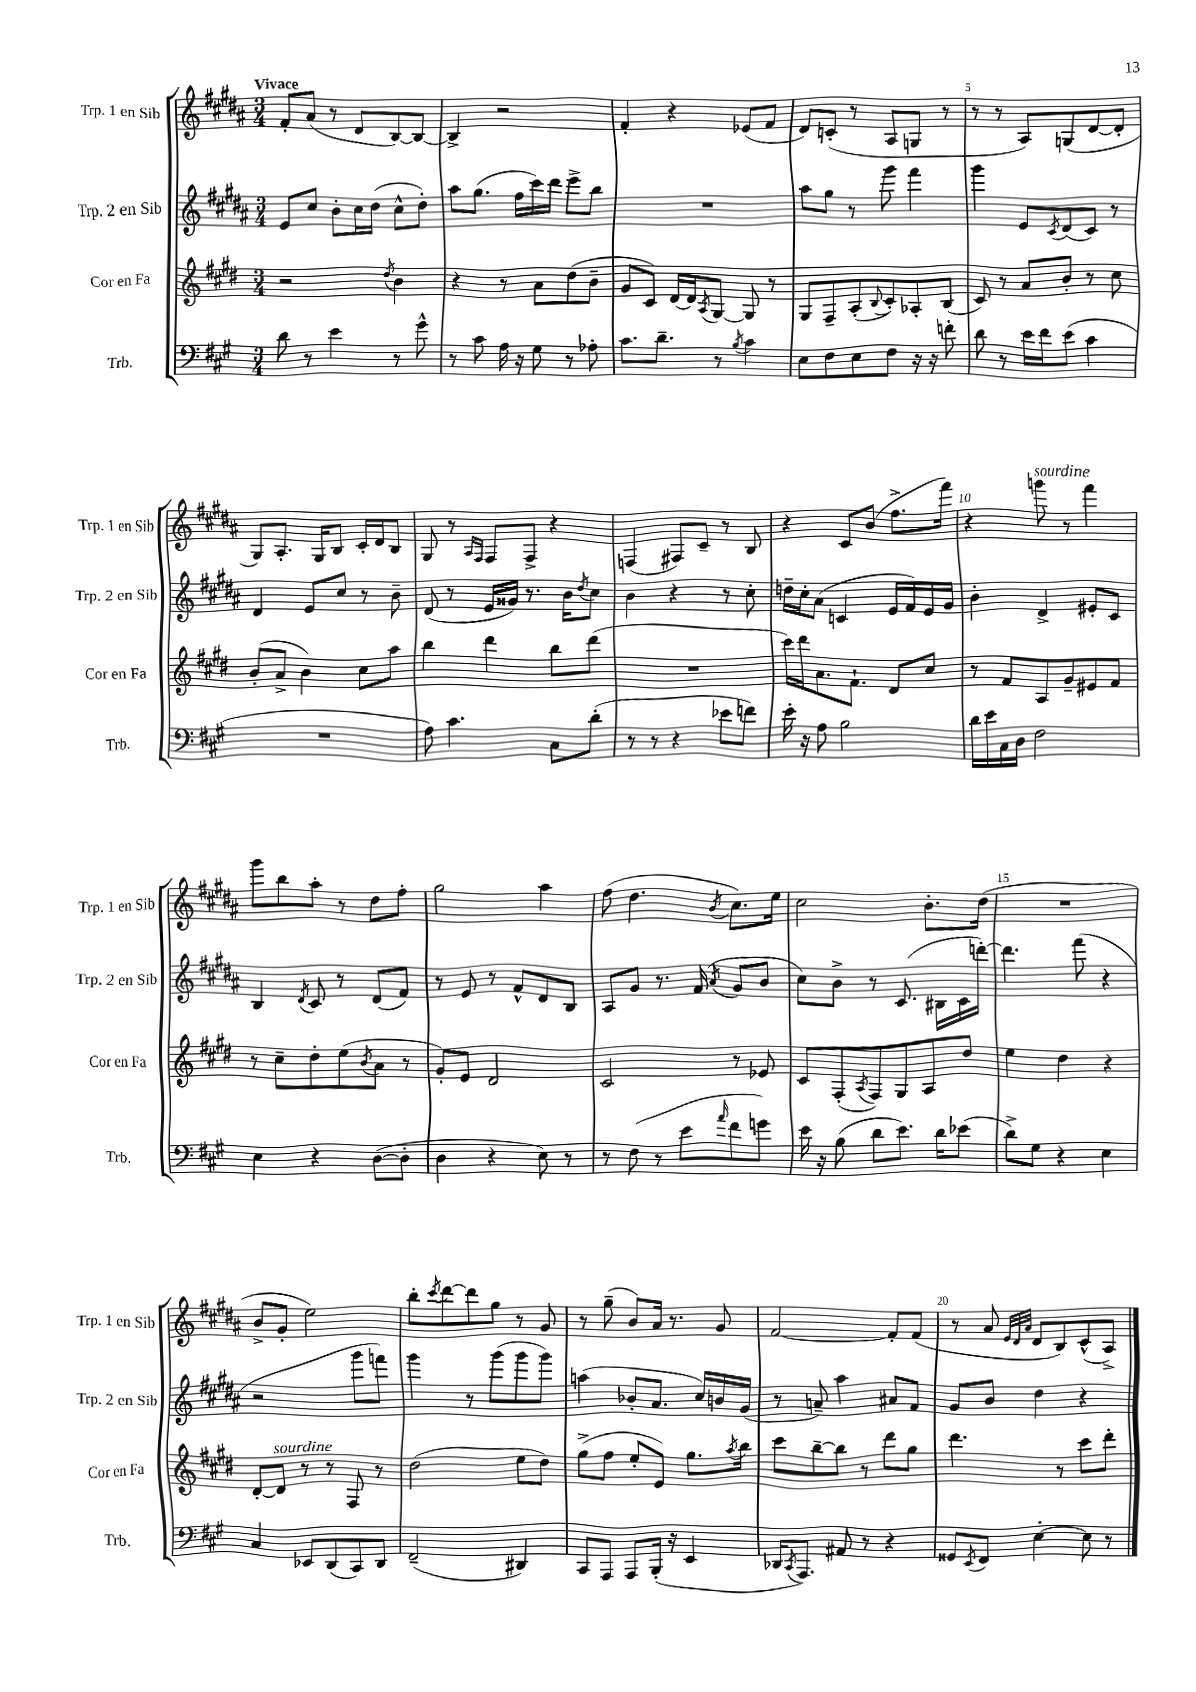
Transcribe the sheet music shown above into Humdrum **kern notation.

**kern	**kern	**kern	**kern
*staff4	*staff3	*staff2	*staff1
*clefF4	*clefG2	*clefG2	*clefG2
*k[f#c#g#]	*k[f#c#g#d#]	*k[f#c#g#d#a#]	*k[f#c#g#d#a#]
*M3/4	*M3/4	*M3/4	*M3/4
8d	2r	8e	8f#'
8r	.	8cc#	(8a#
4e	.	8b'	8r
.	.	16cc#	8d#
.	.	(16dd#	.
.	8qdd#	.	.
8r	4b	8cc#^^	[8B)
8g#^^	.	8dd#')	8B_
=	=	=	=
8r	4r	8aa#	4B^]
8c#	.	(8.gg#	.
16A	8r	.	2r
16r	.	16ff#	.
8G#	8a	16ccc#)	.
.	.	16ddd#	.
8r	(8dd#	8eee^	.
8A-'	8b~	8bb	.
=	=	=	=
8.c#	8g#	2.r	4f#'
.	8c#)	.	.
8.d~	.	.	.
.	[16d#	.	4r
.	16d#]	.	.
.	8qA	.	.
8r	[8G#	.	.
8qB	.	.	.
4c#	8G#]	.	(8e-
.	8r	.	8f#
=	=	=	=
8E	8G#	8aa#	8d#)
8F#	8F#~	8gg#	(8c'
8E	(8A'	8r	8r
.	8qqB	.	.
8F#	8c#')	8ggg#	8A#
16r	8A-'	4fff#	8G
16r	.	.	.
8f'	(8B	.	8r
=	=	=	=
8d	8c#)	4ggg#	8r
8r	8r	.	8r
16e	8a	8e	8A#)
16f#	.	.	.
.	.	8qc#	.
(8e	8b'	(8d#	(8G
4c#	8r	8c#)	[8d#
.	8cc#	8r	8d#']
=	=	=	=
2.r	(8b'	4d#	8G#)
.	8a^	.	8.A#'
.	4b)	8e	.
.	.	.	16G#
.	.	8cc#	8B
.	8cc#	8r	16c#'
.	.	.	16d#
.	8aa	8b~	8B
=	=	=	=
8A)	4bb	(8d#	8G#
4.c#	.	8r	8r
.	.	.	16qqA#
.	.	.	16qqF#
.	4ddd#	16e	8F#
.	.	16g##)	.
.	.	8.r	8F#^
8C#	8bb	.	4r
.	.	16b	.
.	.	8qdd#	.
(8d'	(8ddd#	8cc#	.
=	=	=	=
8r	2.r	4b	(4F
8r	.	.	.
4r	.	4r	8F#)
.	.	.	8c#~
8e-	.	8r	8r
8f)	.	8cc#'	8B
=	=	=	=
16e'	16ccc#)	16dd~	4r
16r	16ddd#	16cc#'	.
8A	8.a	(8a#	.
2B	.	4c	8c#
.	8.f#`	.	.
.	.	.	(8b
.	8d#	16e	8.ff#^
.	.	16f#)	.
.	8cc#	16e	.
.	.	16g#	16fff#)
=	=	=	=
16d	8r	4b'	4r
16e	.	.	.
16C#	8f#	.	.
16D	.	.	.
2F#	8A	4d#^	8ggg
.	8g#~	.	8r
.	8e#	8e#'	4fff#
.	8f#	8c#	.
=	=	=	=
4E	8r	4B	8ggg#
.	8cc#~	.	8bb
.	.	8qd#	.
4r	8dd#'	8c#	8aa#'
.	(8ee	8r	8r
.	8qb	.	.
([8D	8a	(8d#	8dd#
8D']	8r	8f#)	8ff#'
=	=	=	=
4D	8g#')	8r	2gg#
.	8e	8e	.
4r	2d#	8r	.
.	.	8f#^^	.
8E)	.	8d#	4aa#
8r	.	8B	.
=	=	=	=
8r	2c#	8A#	(8ff#
(8F#	.	8g#	4.dd#
8r	.	8.r	.
8e	.	.	.
.	.	(16f#	.
16qqa	.	8qa#	8qb
8f#	8r	8g#	8.cc#)
8g)	8e-	8b	.
.	.	.	16ee
=	=	=	=
16e	8c#	8cc#)	2cc#
16r	.	.	.
(8B	(8F#'	8b^	.
.	8qA	.	.
8d	8F#)	8r	.
8.e)	8G#	(8.c#	.
.	8A	.	8.b'
16d	.	16B#	.
(8e-	8dd#	16c#	.
.	.	[16ddd')	(16dd#
=	=	=	=
8d^)	4ee	4.ddd]	2.r
8G#	.	.	.
4r	4dd#	.	.
.	.	(8fff#	.
4E	4r	4r	.
=	=	=	=
4C#	[8d#'	2r	8b^
.	8d#]	.	8g#'
8EE-	8r	.	2ee)
(8DD	8r	.	.
8CC#)	8F#	8ggg#	.
8DD	8r	8fff)	.
=	=	=	=
(2FF#~	(2dd#	4ggg#	8bb'
.	.	.	8qccc#
.	.	.	[8ddd#
.	.	8r	8ddd#]
.	.	(8ggg#	8gg#
4DD#)	8ee	8ggg#	8r
.	8dd#)	8ggg#)	8g#
=	=	=	=
8CC#	(8gg#^	(4aa	8r
8AAA	8ff#	.	(8gg#~
8AAA	8ee'	8b-'	8b)
(16BBB'	8e)	8.a#	16a#
16r	.	.	8.r
4EE	8.gg#	.	.
.	.	16cc#)	.
.	.	16b	8g#
.	8qaa	.	.
.	16bb	(16g#	.
=	=	=	=
16DD-	8ccc#	8r	[2f#
8qCC#	.	.	.
8.AAA)	.	.	.
.	[8bb~	8a~)	.
8AA#	8bb]	4aa#	.
8r	8r	.	.
4r	8ddd#	8a#	8f#']
.	8gg#	8f#	(8f#
=	=	=	=
8GG##	4.ddd#	8g#	8r
8qEE	.	.	.
8FF#	.	8b	8a#
.	.	.	32qqe
.	.	.	32qqd#
.	.	.	32qqa#
[4E'	.	4dd#	8d#
.	8r	.	8B)
8E]	8ccc#	4r	(8c#^^
8r	8ddd#'	.	8A#^)
==	==	==	==
*-	*-	*-	*-
